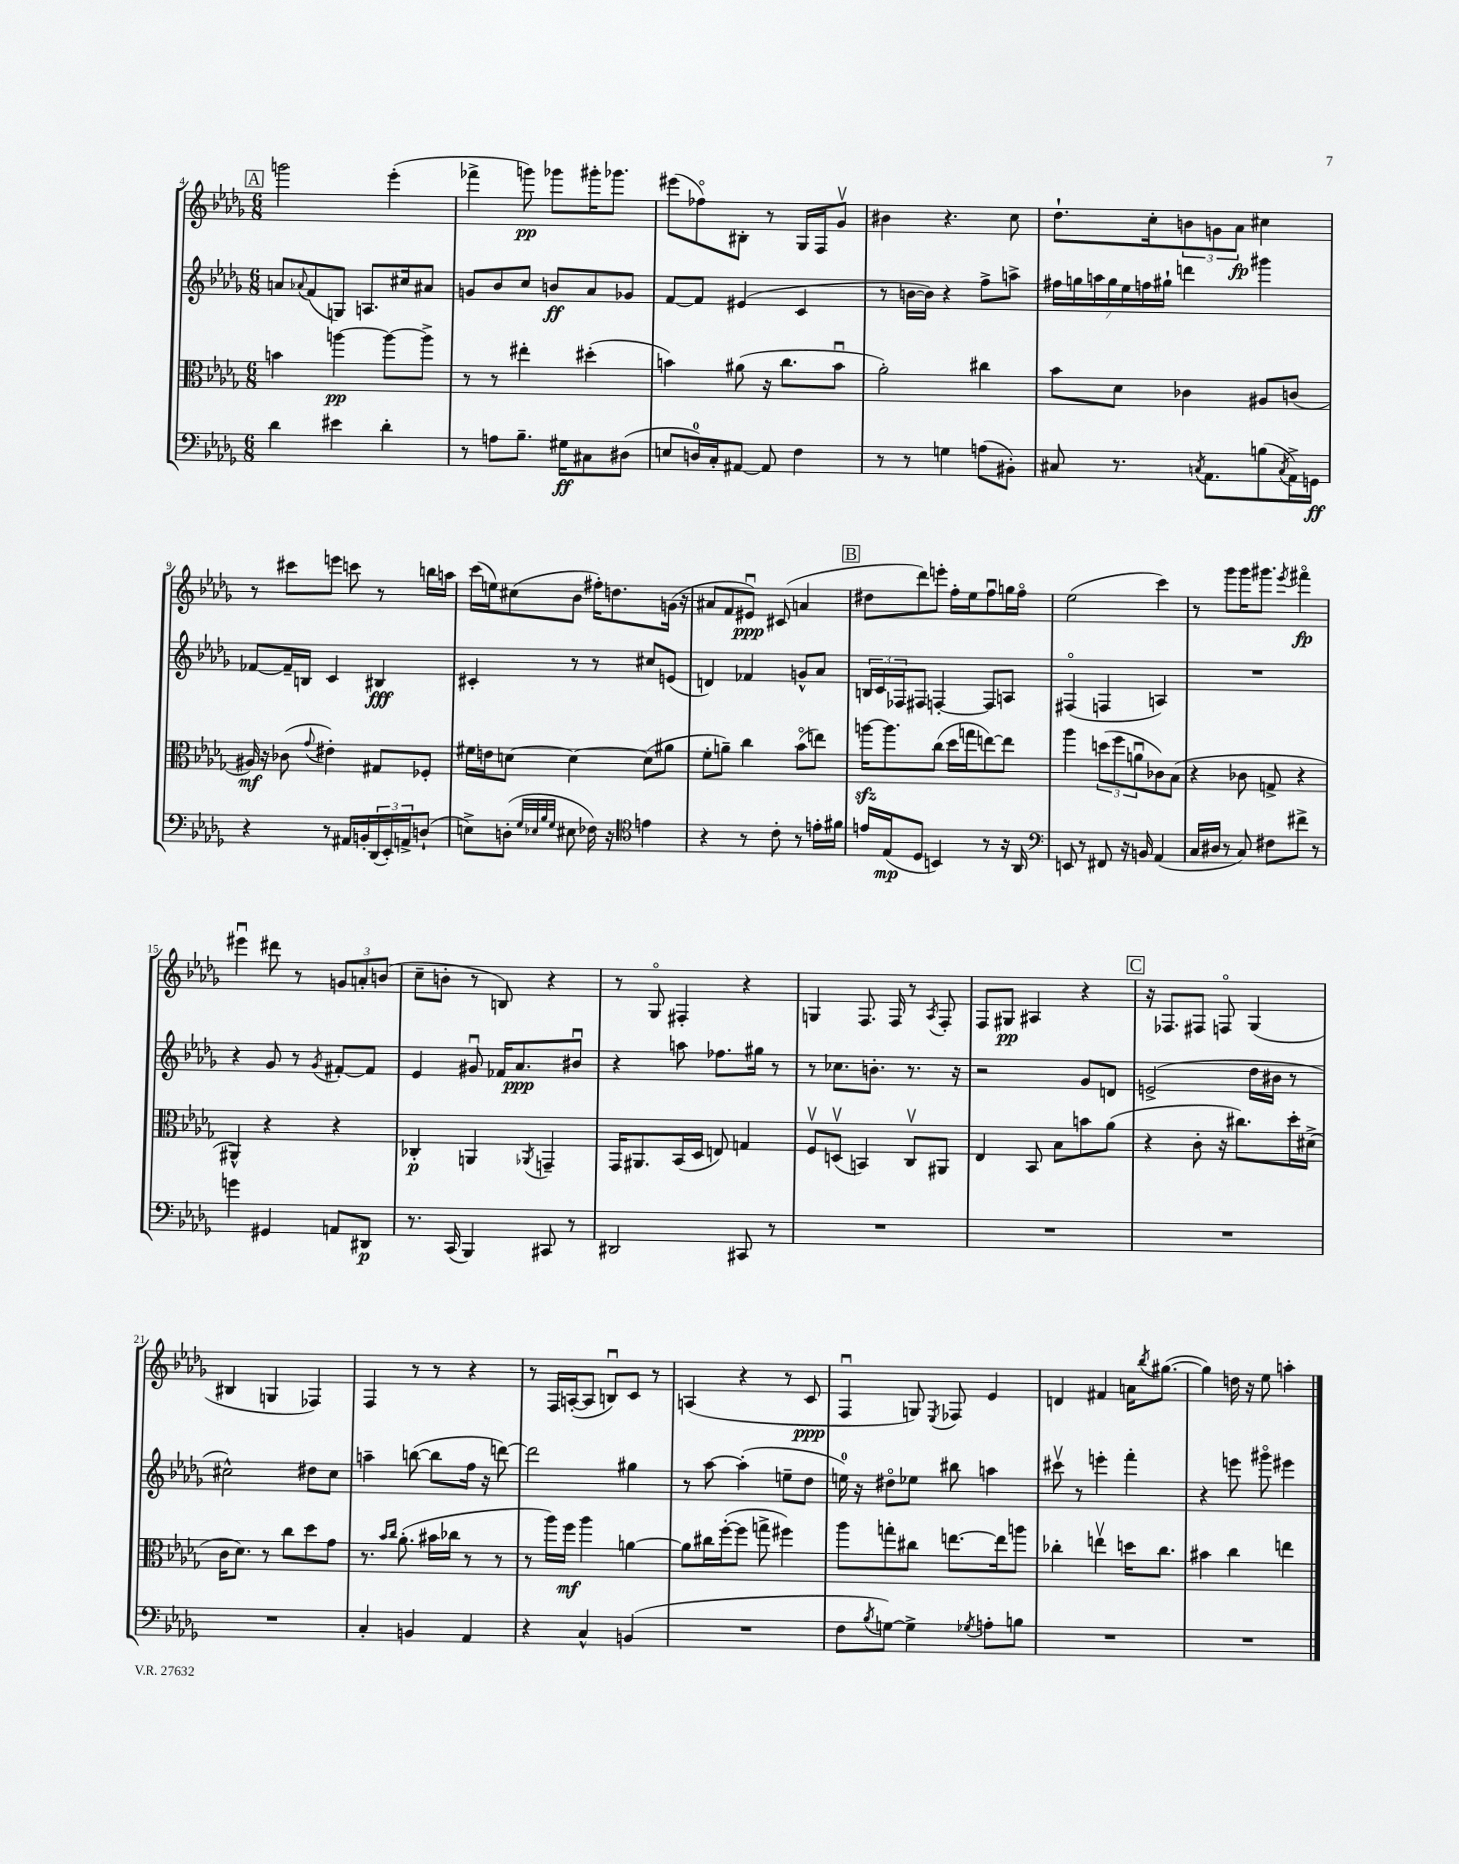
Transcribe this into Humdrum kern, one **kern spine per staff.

**kern	**kern	**kern	**kern
*staff4	*staff3	*staff2	*staff1
*clefF4	*clefC3	*clefG2	*clefG2
*k[b-e-a-d-g-]	*k[b-e-a-d-g-]	*k[b-e-a-d-g-]	*k[b-e-a-d-g-]
*M6/8	*M6/8	*M6/8	*M6/8
4d-	4b	8a	2ggg
.	.	8qqa-	.
.	.	(8f	.
4e#	[4aa	8G)	.
.	.	8.A	.
4d-'	8aa_	.	(4eee-'
.	.	16cc#	.
.	8aa^]	8a#	.
=	=	=	=
8r	8r	8g	4fff-^
8A	8r	8b-	.
8.B-~	4ee#'	8cc	8ggg)
.	.	8b	8ggg-
16G#	.	.	.
8C#	(4dd#'	8a-	16ggg#'
.	.	.	8.ggg-
(8D#	.	8g-	.
=	=	=	=
8E	4b)	[8f	(8eee#
16D)	.	8f]	8ff-o)
16C'	.	.	.
[8AA#	(8a#	(4e#	8B#'
8AA#]	16r	.	8r
.	8.cc	.	.
4F	.	4c	16G-
.	.	.	16F
.	8bu	.	8g-v
=	=	=	=
8r	2a-')	8r	4b#
8r	.	[16b	.
.	.	16b])	.
4G	.	4r	4.r
(8A	4cc#	8ff^	.
8BB#')	.	8aa^	8cc
=	=	=	=
8C#	8b-	28ff#	8.dd-`
.	.	28gg	.
.	.	28aa	.
.	.	28gg	.
8.r	8d-	.	.
.	.	28ee-	.
.	.	28ff	.
.	.	.	16cc'
.	.	28gg#`	.
.	4c-	4ddd	12b
8qC	.	.	.
8.AA-	.	.	.
.	.	.	12g
.	.	.	12a-
(8B	8A#	4ggg#	4cc#
8qC	.	.	.
16AA-^)	(8c	.	.
16GG	.	.	.
=	=	=	=
4r	16A#)	[8f-	8r
.	16r	.	.
.	(8c-	16f-~]	8ccc#
.	.	16B	.
.	8qqg-	.	.
8r	4e#')	4c	8eee
16AA#	.	.	8ccc
16BB'	.	.	.
(24DD-	8G#	4B#	8r
24EE-')	.	.	.
24AA^	.	.	.
(8D`	8F-'	.	16bb
.	.	.	16aa
=	=	=	=
8E^)	16f#	4c#'	(16ccc
.	16e	.	16ee)
(8D'	[8d	.	(8cc#
32qqG-	.	.	.
32qqE-	.	.	.
32qqB-	.	.	.
32qqG-	.	.	.
8E#	4d_	8r	8b-
16F-)	.	8r	16ff#')
16r	.	.	8.dd
*clefC4	*	*	*
4e	(8d]	8cc#	.
.	8a#	(8e	(16g
.	.	.	16r
=	=	=	=
4r	8f'	4d)	8a#
.	8a~)	.	8f
8r	4cc	4f-	8e#u)
8c'	.	.	(8c#
8r	(8b-o	8g^^	4a
16e'	8ee)	8a-	.
16f#	.	.	.
=	=	=	=
16e	[16aa	24B	8dd#
.	.	24c	.
(16E-	8.aa]	.	.
.	.	24F-	.
8D-	.	8F#	8ddd-)
4BB)	(8cc	[4F'	8eee'
.	16dd-	.	16ff'
.	16gg	.	16ee-
8r	[8ee)	8F]	8ffu
16r	8ee]	8A	16gg
16AA-	.	.	16ffo
=	=	=	=
*clefF4	*	*	*
8EE	4aa-	(4F#o	(2ee-
8r	.	.	.
8FF#	(12dd	4F	.
.	12ff	.	.
16r	.	.	.
.	12au	.	.
16BB	.	.	.
(4AA-	8c-)	4A)	4ccc)
.	(8B-	.	.
=	=	=	=
16C	4r	2.r	8r
16D#	.	.	.
8r	.	.	8ggg-
8C)	8c-	.	16ggg-
.	.	.	8.ggg#
8F#	8G^	.	.
.	.	.	8qeee-
8f#^	4r	.	4fff#o
8r	.	.	.
=	=	=	=
4g	4AA#^^)	4r	4eee#u
4GG#	4r	8g-	8ddd#
.	.	8r	8r
.	.	8qg-	.
8AA	4r	[8f#'	12g
.	.	.	12a'
8DD#	.	8f#]	.
.	.	.	(12b
=	=	=	=
8.r	4C-'	4e-	8cc~
.	.	.	8b'
(16CC	.	.	.
4BBB-)	4AA	8g#u	8r
.	.	16f-	8B)
.	.	8.a-	.
.	8qAA-	.	.
8CC#	4GG~	.	4r
8r	.	8b#u	.
=	=	=	=
2DD#	16GG-	4r	8r
.	8.AA#	.	.
.	.	.	8G-o
.	(16BB-	8aa	4F#'
.	16D-	.	.
.	8E)	8.ff-	.
8CC#	4G	.	4r
.	.	16gg#	.
8r	.	8r	.
=	=	=	=
2.r	8Fv	8r	4G
.	(8Dv	8.cc-	.
.	4BB)	.	8.F
.	.	8.b'	.
.	.	.	16F
.	8Cv	8.r	8r
.	.	.	8qA-
.	8AA#	.	8F'
.	.	16r	.
=	=	=	=
2.r	4E-	2r	8F
.	.	.	8G#
.	8BB-	.	4A#
.	8B-	.	.
.	8b	8g-	4r
.	(8a-	8d	.
=	=	=	=
2.r	4r	(2e^	16r
.	.	.	8.F-
.	8c'	.	8F#
.	16r	.	8Fo
.	8.cc#)	.	.
.	.	16dd-	(4G-
.	.	16b#	.
.	16dd-'	8r	.
.	(16d#^	.	.
=	=	=	=
2.r	16c	2cc#^^)	4B#
.	8.d-)	.	.
.	8r	.	4G
.	8cc	.	.
.	8dd-	8dd#	4F-)
.	8g-	8cc#	.
=	=	=	=
4C'	8.r	4aa~	4F
.	16qqb-	.	.
.	16qqcc	.	.
.	(8.a-'	.	.
4BB	.	([8bb	8r
.	16b#	8bb]	8r
.	16cc-	.	.
4AA-	8r	16ff	4r
.	.	16r	.
.	8r	[8ddd)	.
=	=	=	=
4r	8r	2ddd]	8r
.	16aa-)	.	16F
.	16ff	.	([16A'
4C^^	4aa-	.	8A]
.	.	.	8Bu)
(4BB	[4a	4gg#	8c
.	.	.	8r
=	=	=	=
2.r	8a]	8r	(4A
.	16cc#	[8aa-	.
.	([16ff'	.	.
.	8ff]	(4aa-']	4r
.	8gg^	.	.
.	4ff#)	8ee~	8r
.	.	8dd-	8c
=	=	=	=
8F	8aa-	16ee)	4Fu
.	.	16r	.
8qB-	.	.	.
[8G)	8gg'	8dd#o	.
4G^]	8cc#	8ee-	8G)
.	.	.	8qE-
.	[8.ee	8bb#	8F-
8qG-	.	.	.
8A'	.	4aa	4e-
.	16ee]	.	.
8B	8aa	.	.
=	=	=	=
2.r	4cc-'	8ccc#v	4d
.	.	8r	.
.	4eev	4eee'	4f#
.	16dd	4fff'	16a
.	.	.	8qbb-
.	8.cc-	.	([8.gg#
=	=	=	=
2.r	4b#	4r	4gg#])
.	4cc	8eee	16dd
.	.	.	16r
.	.	8ggg#o	8ee-
.	4ee	4eee#	4aa'
==	==	==	==
*-	*-	*-	*-
